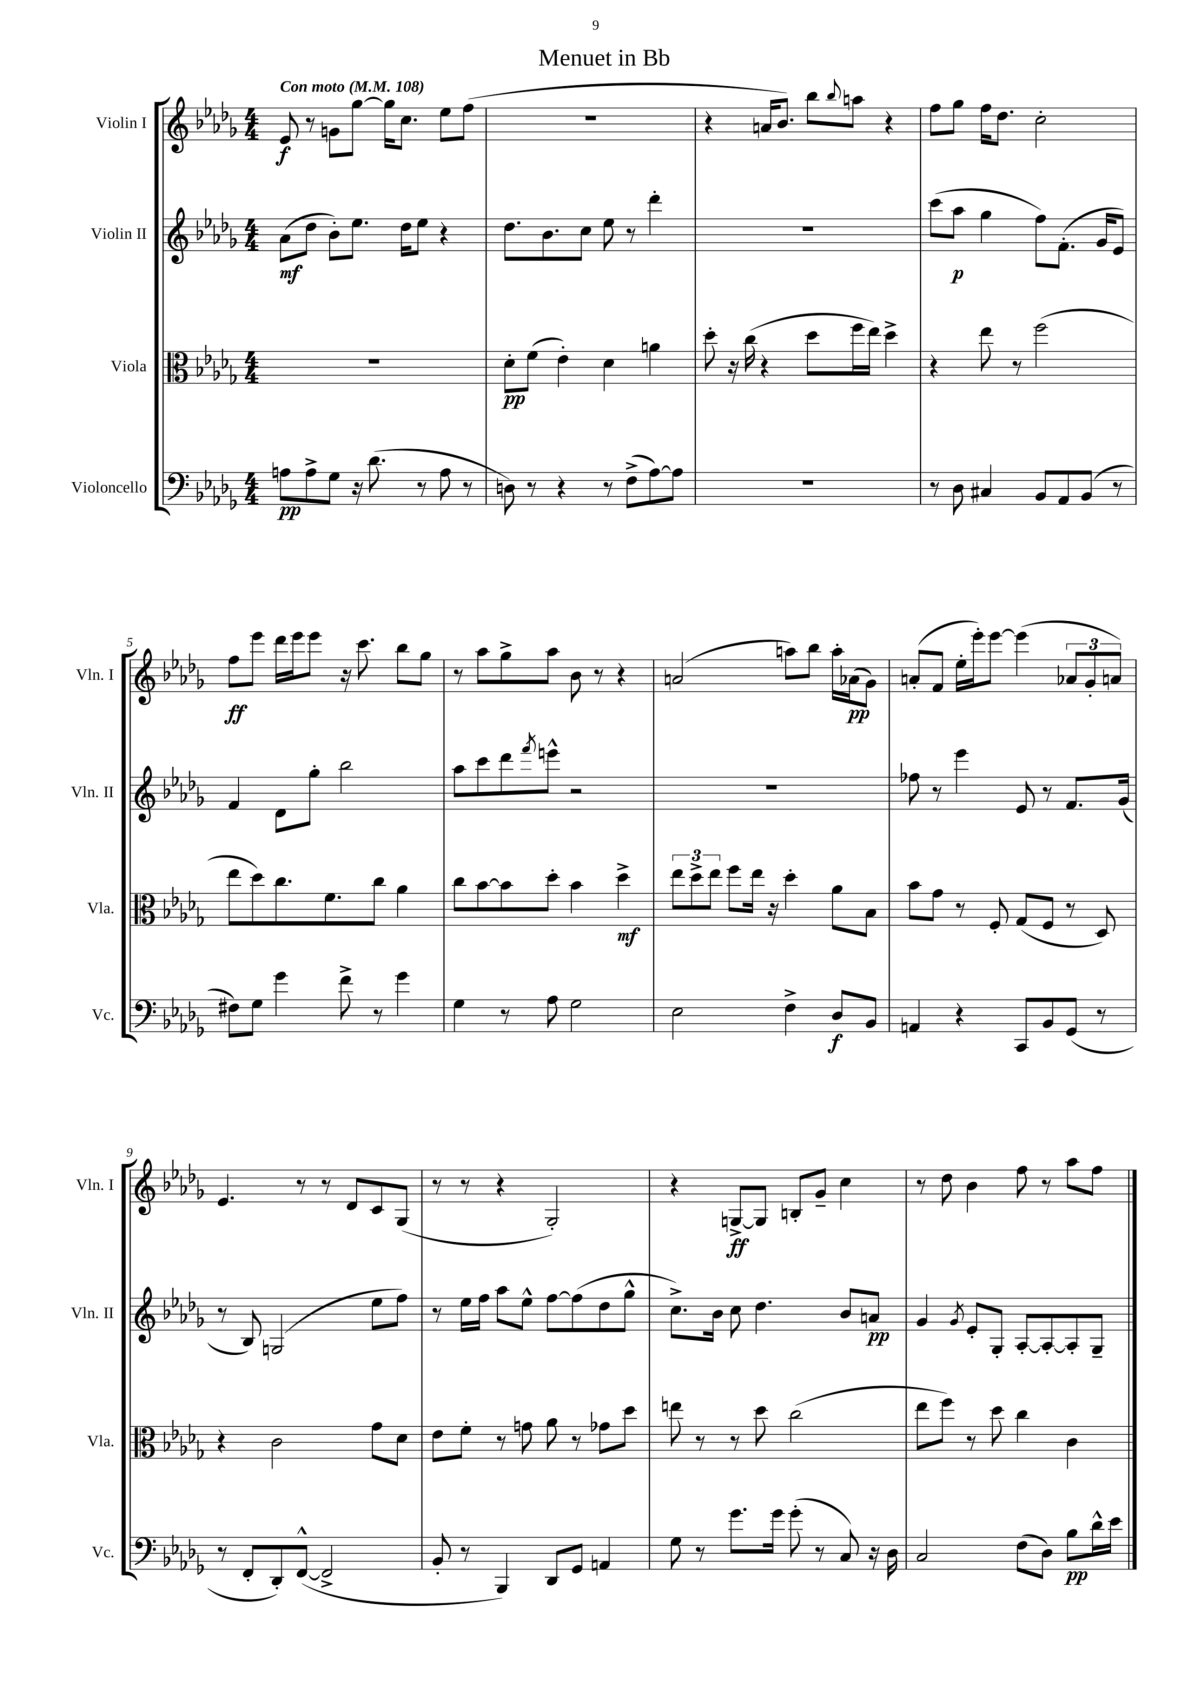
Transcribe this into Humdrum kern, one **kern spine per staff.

**kern	**kern	**kern	**kern
*staff4	*staff3	*staff2	*staff1
*clefF4	*clefC3	*clefG2	*clefG2
*k[b-e-a-d-g-]	*k[b-e-a-d-g-]	*k[b-e-a-d-g-]	*k[b-e-a-d-g-]
*M4/4	*M4/4	*M4/4	*M4/4
*MM108	*MM108	*MM108	*MM108
8A	1r	(8a-	8e-
8A^	.	8dd-	8r
8G-	.	8b-')	8g
16r	.	8.ee-	[8gg-
(8.d-	.	.	.
.	.	.	16gg-]
.	.	16dd-	8.cc
8r	.	8ee-	.
8A	.	4r	8ee-
8r	.	.	(8ff
=	=	=	=
8D)	8d-'	8.dd-	1r
8r	(8f	.	.
.	.	8.b-	.
4r	4e-')	.	.
.	.	8cc	.
8r	4d-	8ee-	.
(8F^	.	8r	.
[8A-)	4a	4ddd-'	.
8A-]	.	.	.
=	=	=	=
1r	8dd-'	1r	4r
.	16r	.	.
.	(16cc	.	.
.	4r	.	16a
.	.	.	8.b-)
.	8dd-	.	8bb-
.	.	.	8qqbb-
.	16ff	.	8aa
.	16ee-)	.	.
.	4dd-^	.	4r
=	=	=	=
8r	4r	(8ccc	8ff
8D-	.	8aa-	8gg-
4C#	8ee-	4gg-	16ff
.	.	.	8.dd-
.	8r	.	.
8BB-	(2ff	8ff)	2cc'
8AA-	.	(8.f'	.
(8BB-	.	.	.
.	.	16g-	.
8r	.	8e-)	.
=	=	=	=
8F#)	8ee-	4f	8ff
8G-	8dd-)	.	8eee-
4g-	8.cc	8d-	16ddd-
.	.	.	16eee-
.	.	8gg-'	8eee-
.	8.f	.	.
8f^	.	2bb-	16r
.	.	.	8.ccc
8r	8cc	.	.
4g-	4a-	.	8bb-
.	.	.	8gg-
=	=	=	=
4G-	8cc	8aa-	8r
.	[8b-	8ccc	8aa-
8r	8b-]	8ddd-	8gg-^
.	.	8qfff	.
8A-	8dd-'	8eee^^	8aa-
2G-	4b-	2r	8b-
.	.	.	8r
.	4dd-^	.	4r
=	=	=	=
2E-	12ee-	1r	(2a
.	12dd-^	.	.
.	12ee-	.	.
.	8ff	.	.
.	16ee-	.	.
.	16r	.	.
4F^	4dd-'	.	8aa)
.	.	.	8bb-
8D-	8a-	.	16aa'
.	.	.	(16a-
8BB-	8B-	.	8g-)
=	=	=	=
4AA	8b-	8ff-	(8a'
.	8g-	8r	8f
4r	8r	4eee-	16ee-'
.	.	.	16eee-')
.	8F'	.	[8eee-
8CC	(8G-	8e-	(4eee-]
8BB-	8F	8r	.
(8GG-	8r	8.f	12a-
.	.	.	12g-'
8r	8D-)	.	.
.	.	.	12a)
.	.	(16g-	.
=	=	=	=
8r	4r	8r	4.e-
8FF'	.	8B-)	.
8DD-')	2c	(2G	.
([8FF^^	.	.	8r
2FF^]	.	.	8r
.	.	.	8d-
.	8g-	8ee-	8c
.	8d-	8ff)	(8G-
=	=	=	=
8BB-'	8e-	8r	8r
8r	8f'	16ee-	8r
.	.	16ff	.
4BBB-)	8r	8aa-	4r
.	8g	8ee-^^	.
8DD-	8a-	[8ff	2G-')
8GG-	8r	(8ff]	.
4AA	8g-	8dd-	.
.	8dd-	8gg-^^	.
=	=	=	=
8G-	8ee	8.cc^)	4r
8r	8r	.	.
.	.	16b-	.
8.g-	8r	8cc	[8G^
.	8dd-	4.dd-	8G]
16g-	.	.	.
(8g-'	(2cc	.	8B'
8r	.	.	8g-~
8C)	.	8b-	4cc
16r	.	8a	.
16D-	.	.	.
=	=	=	=
2C	8ee-	4g-	8r
.	8ff)	.	8dd-
.	.	8qg-	.
.	8r	8e-'	4b-
.	8dd-	8G-'	.
(8F	4cc	[8A-'	8ff
8D-)	.	8A-'_	8r
8B-	4c	8A-']	8aa-
16d-^^	.	8G-~	8ff
16e-	.	.	.
==	==	==	==
*-	*-	*-	*-
